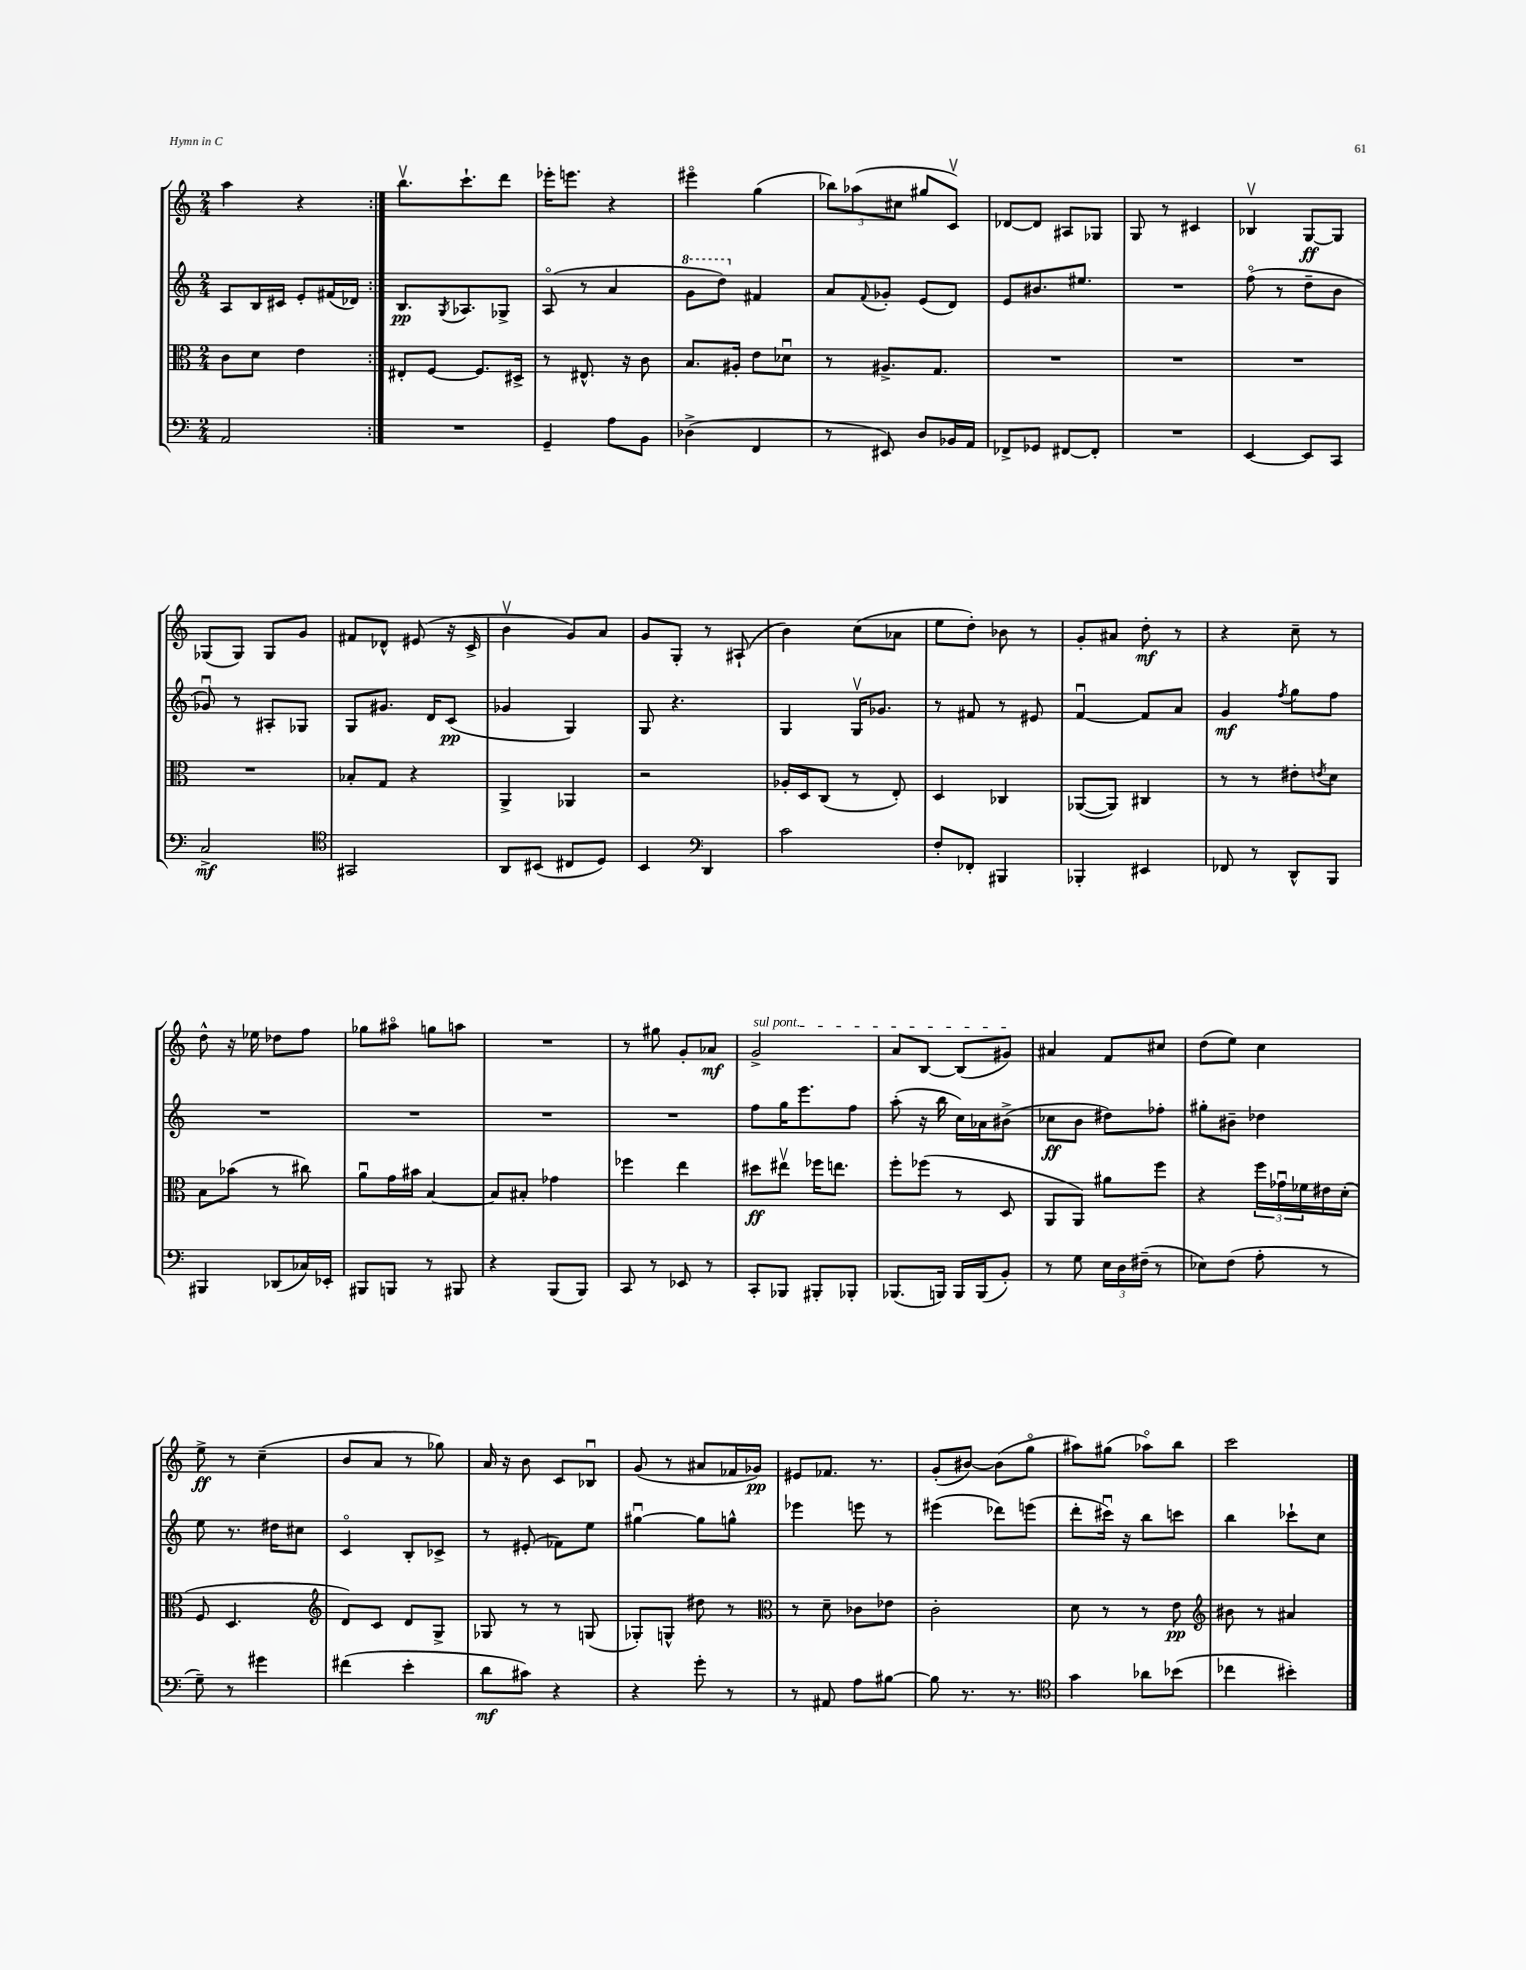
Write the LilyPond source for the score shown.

<<
\new StaffGroup <<
\new Staff = "s0" {
    \clef treble \key c \major \numericTimeSignature \time 2/4
    \repeat volta 2 { a''4 r4 | }
    b''8.\upbow c'''8.-! d'''8 |
    ees'''16-. e'''8. r4 |
    eis'''4\flageolet g''4( |
    \tuplet 3/2 { bes''8) aes''8( cis''8 } gis''8 c'8\upbow) |
    des'8~ des'8 ais8 ges8 |
    g8 r8 cis'4 |
    bes4\upbow g8~\ff g8 |
    ges8( ges8) ges8 g'8 |
    fis'8 des'8-^ eis'8( r16 c'16-> |
    b'4\upbow g'8) a'8 |
    g'8 g8-. r8 ais8-!( |
    b'4) c''8( aes'8 |
    e''8 d''8-.) bes'8 r8 |
    g'8-. ais'8 d''8-.\mf r8 |
    r4 c''8-- r8 |
    d''8-^ r16 ees''16 des''8 f''8 |
    ges''8 ais''8\flageolet g''8 a''8 |
    R2 |
    r8 gis''8 g'8-. aes'8\mf |
    \once \override TextSpanner.bound-details.left.text = \markup { \italic "sul pont." } g'2->\startTextSpan |
    a'8 b8~ b8( gis'8\stopTextSpan) |
    ais'4 f'8 cis''8 |
    d''8( e''8) c''4 |
    e''8->\ff r8 c''4--( |
    b'8 a'8 r8 ges''8) |
    a'16 r16 b'8 c'8 bes8\downbow |
    g'8( r8 ais'8 fes'16 ges'16\pp) |
    eis'8 fes'8. r8. |
    g'8-.( bis'8~) bis'8( g''8\flageolet |
    ais''8) gis''8( aes''8\flageolet) b''8 |
    c'''2 \bar "|." |
}
\new Staff = "s1" {
    \clef treble \key c \major \numericTimeSignature \time 2/4
    \repeat volta 2 { a8 b16 cis'16 e'8-. fis'16( des'16) | }
    b8.\pp \acciaccatura { g8 } aes8. ges8-> |
    a8\flageolet( r8 a'4 |
    \ottava #1 g''8 d'''8) \ottava #0 fis'4 |
    a'8 \appoggiatura { f'8 } ges'8-. e'8( d'8) |
    e'8 bis'8. eis''8. |
    R2 |
    f''8\flageolet( r8 d''8-- b'8 |
    ges'8\downbow) r8 ais8-. ges8 |
    g8 gis'8. d'16 c'8\pp( |
    ges'4 g4) |
    g8 r4. |
    g4 g16\upbow ges'8. |
    r8 fis'8 r8 eis'8 |
    f'4~\downbow f'8 a'8 |
    g'4\mf \acciaccatura { f''8 } g''8 f''8 |
    R2 |
    R2 |
    R2 |
    R2 |
    f''8 g''16 e'''8. f''8 |
    a''8-.( r16 b''16 c''16) aes'16 bis'8->( |
    ces''8\ff b'8 dis''8) fes''8-. |
    gis''8-. bis'8-- des''4 |
    e''8 r8. dis''16 cis''8 |
    c'4\flageolet b8-. ces'8-> |
    r8 eis'8-.( fes'8) e''8 |
    gis''4~\downbow gis''8 g''8-^ |
    ees'''4 e'''8 r8 |
    eis'''4( des'''8) e'''8( |
    d'''8-. cis'''16\downbow) r16 b''8 c'''8 |
    b''4 ces'''8-! c''8 \bar "|." |
}
\new Staff = "s2" {
    \clef alto \key c \major \numericTimeSignature \time 2/4
    \repeat volta 2 { c'8 d'8 e'4 | }
    eis8-. f8~ f8. dis16-> |
    r8 eis8.-^ r16 c'8 |
    b8. ais16-. e'8 des'8\downbow |
    r8 ais8.-> g8. |
    R2 |
    R2 |
    R2 |
    R2 |
    bes8-. g8 r4 |
    a,4-> aes,4 |
    r2 |
    aes16-. d16 c8( r8 e8-.) |
    d4 ces4 |
    aes,8~( aes,8) cis4 |
    r8 r8 eis'8-. \acciaccatura { e'8 } d'8 |
    b8 bes'8( r8 cis''8) |
    a'8\downbow g'16 bis'16 b4~ |
    b8 bis8-. ges'4 |
    fes''4 e''4 |
    dis''8\ff eis''8\upbow fes''16 e''8. |
    f''8-. fes''8( r8 d8 |
    a,8 a,8) ais'8 f''8 |
    r4 \tuplet 3/2 { f''16 ges'16\downbow fes'16 } eis'16 d'16-.( |
    f8 d4. |
    \clef treble d'8) c'8 d'8 g8-> |
    ges8 r8 r8 g8( |
    ges8-.) g8-^ dis''8 r8 |
    \clef alto r8 d'8-- ces'8 ees'8 |
    c'2-. |
    d'8 r8 r8 e'8\pp |
    \clef treble bis'8 r8 ais'4 \bar "|." |
}
\new Staff = "s3" {
    \clef bass \key c \major \numericTimeSignature \time 2/4
    \repeat volta 2 { a,2 | }
    R2 |
    g,4-- a8 b,8 |
    des4->( f,4 |
    r8 eis,8) d8 bes,16 a,16 |
    fes,8-> ges,8 fis,8~ fis,8-. |
    R2 |
    e,4~ e,8 c,8 |
    c2->\mf |
    \clef tenor gis,2 |
    a,8 bis,8( cis8 d8) |
    b,4 \clef bass d,4 |
    c'2 |
    f8-. fes,8-. bis,,4 |
    bes,,4-. eis,4 |
    fes,8 r8 d,8-^ b,,8 |
    bis,,4 des,8( ces16) ees,16-. |
    bis,,8 b,,8 r8 bis,,8 |
    r4 b,,8( b,,8) |
    c,8 r8 ees,8 r8 |
    c,8-. bes,,8 bis,,8-. bes,,8-. |
    bes,,8.( b,,16) b,,16 b,,16( b,8-.) |
    r8 g8 \tuplet 3/2 { e16 d16 fis16--( } r8 |
    ees8) f8( a8-. r8 |
    g8--) r8 gis'4 |
    fis'4( e'4-. |
    d'8\mf cis'8) r4 |
    r4 g'8-. r8 |
    r8 ais,8 a8 bis8~ |
    bis8 r8. r8. |
    \clef tenor g'4 aes'8 bes'8( |
    ces''4 bis'4-.) \bar "|." |
}
>>
>>
\layout { \context { \Score \remove "Bar_number_engraver" } }
